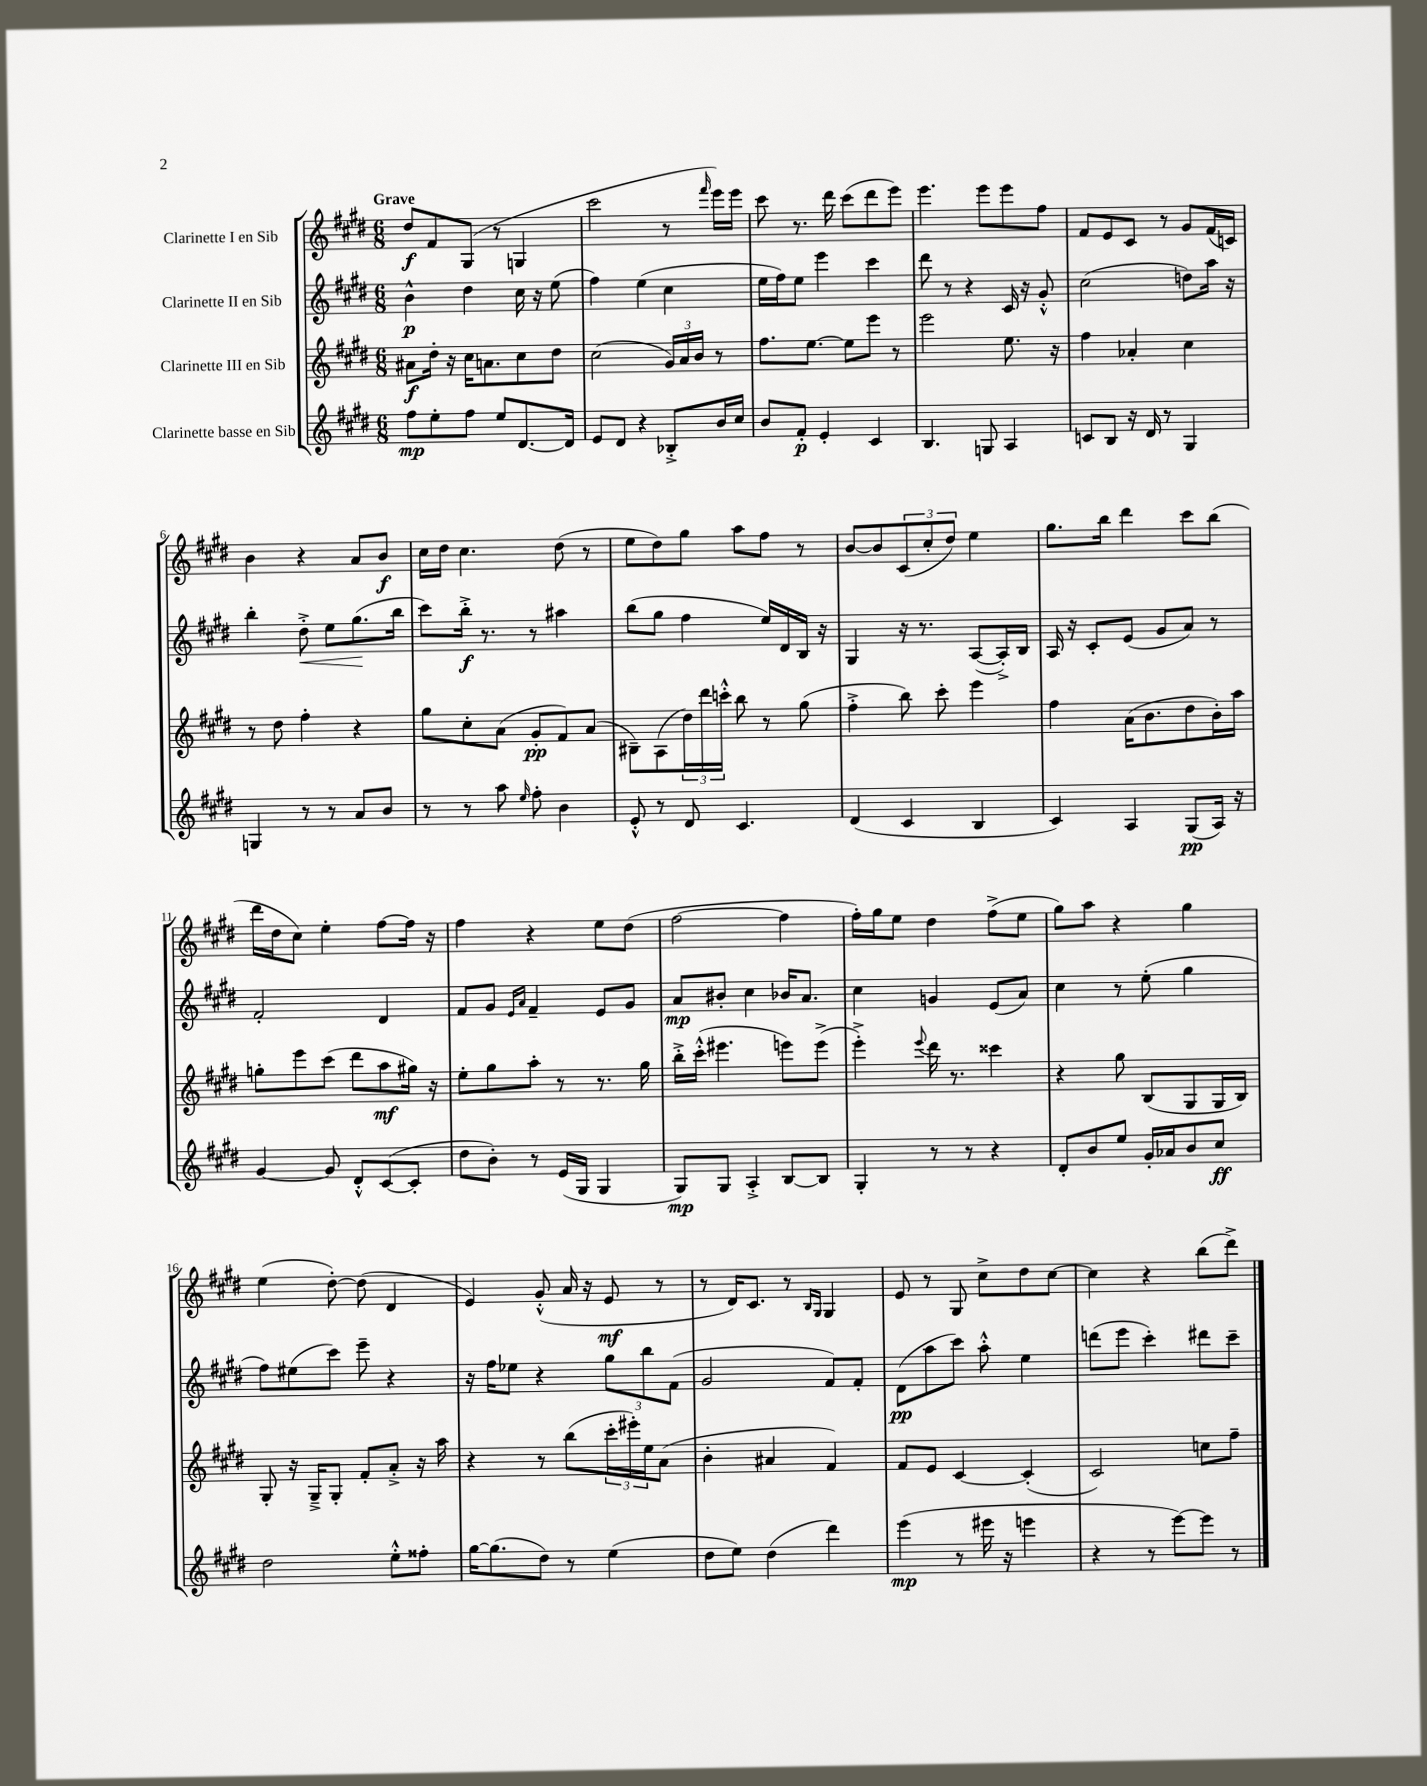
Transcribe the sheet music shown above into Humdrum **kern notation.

**kern	**kern	**kern	**kern
*staff4	*staff3	*staff2	*staff1
*clefG2	*clefG2	*clefG2	*clefG2
*k[f#c#g#d#]	*k[f#c#g#d#]	*k[f#c#g#d#]	*k[f#c#g#d#]
*M6/8	*M6/8	*M6/8	*M6/8
8ff#\L	8a#\L	4b^^\	8dd#/L
8ee'\	16dd#'\Jk	.	8f#/
.	16r	.	.
8ff#\J	16cc#\LK	4dd#\	(8G#/J
.	8.a\	.	.
8ee/L	.	.	8r
[8.d#/	8cc#\	16cc#\	4G/
.	.	16r	.
.	8dd#\J	(8ee\	.
16d#/]Jk	.	.	.
=	=	=	=
8e/L	(2cc#\	4ff#\)	2ccc#\
8d#/J	.	.	.
4r	.	(4ee\	.
8B-'^/L	24g#/LL)	4cc#\	8r
.	24a/	.	.
.	24b/JJ	.	.
.	.	.	16qqfff#/
16b/L	8r	.	16eee\LL)
16cc#/JJ	.	.	16eee\JJ
=	=	=	=
8b/L	8.ff#\L	16ee\LL	8ccc#\
.	.	16ff#\J)	.
8f#'/J	.	8ee\J	8.r
.	[8.ee\J	.	.
4e'/	.	4eee\	.
.	.	.	16ddd#\
.	8ee\]L	.	(8ccc#\L
4c#/	8eee\J	4ccc#\	8ddd#\
.	8r	.	8eee\J)
=	=	=	=
4.B/	2eee\	8ddd#\	4.eee\
.	.	8r	.
.	.	4r	.
8G/	.	.	8eee\L
4A/	8.ee\	16c#/	8eee\
.	.	16r	.
.	.	8g#'^^/	8ff#\J
.	16r	.	.
=	=	=	=
8c/L	4ff#\	(2cc#\	8f#/L
8B/J	.	.	8e/
16r	4a-'/	.	8c#/J
16d#/	.	.	.
8r	.	.	8r
4G#/	4cc#\	8dd\L)	8g#/L
.	.	16aa\Jk	(16f#/L
.	.	16r	16c/JJ)
=	=	=	=
4G/	8r	4bb'\	4b\
.	8dd#\	.	.
8r	4ff#'\	8dd#'^\	4r
8r	.	8ee\L	.
8a/L	4r	(8.gg#\	8a/L
8b/J	.	.	8b/J
.	.	16bb\Jk	.
=	=	=	=
8r	8gg#\L	8ccc#\L)	16cc#\LL
.	.	.	16dd#\JJ
8r	8cc#'\	16bb'^\Jk	4.cc#\
.	.	8.r	.
8aa\	(8a\J	.	.
16qqee/	.	.	.
8ff#'\	8g#'/L	8r	.
4b\	8f#/)	4aa#\	(8dd#\
.	(8a/J	.	8r
=	=	=	=
8e'^^/	8B#~\L)	(8bb\L	8ee\L
8r	(8A\	8gg#\J	8dd#\)
8d#/	24dd#\L)	4ff#\	8gg#\J
.	24ddd#\	.	.
.	24ccc'^^\JJ	.	.
4.c#/	8bb\	.	8aa\L
.	8r	16ee/LL)	8ff#\J
.	.	16d#/	.
.	(8gg#\	16B/JJ	8r
.	.	16r	.
=	=	=	=
(4d#/	4ff#'^\	4G#/	[8b/L
.	.	.	8b/]
4c#/	8bb\)	16r	(12c#/
.	.	8.r	.
.	.	.	12cc#'/
.	8ccc#'\	.	.
.	.	.	12dd#/J)
4B/	4eee\	([8A/L	4ee\
.	.	16A'^/]L)	.
.	.	16B/JJ	.
=	=	=	=
4c#/)	4ff#\	16A/	8.gg#\L
.	.	16r	.
.	.	8c#'/L	.
.	.	.	16bb\Jk
4A/	(16a\LK	(8e/J	4ddd#\
.	8.b\	.	.
.	.	8g#/L	.
(8G#/L	8dd#\	8a/J)	8ccc#\L
16A/Jk)	16b'\L)	8r	(8bb\J
16r	16aa\JJ	.	.
=	=	=	=
[4g#/	8gg'\L	2f#'/	16ddd#\LL
.	.	.	16dd#\J
.	8eee\	.	8cc#\J)
8g#/]	(8ccc#\J	.	4ee'\
8d#'^^/L	8ddd#\L	.	.
([8c#/	8aa\	4d#/	[8ff#\L
8c#'/]J	16gg#\Jk)	.	16ff#\]Jk
.	16r	.	16r
=	=	=	=
8dd#\L	8ee'\L	8f#/L	4ff#\
8b'\J)	8gg#\	8g#/J	.
.	.	16qqe/LL	.
.	.	16qqa/JJ	.
8r	8aa'\J	4f#~/	4r
(16e/LL	8r	.	.
16G#/JJ	.	.	.
4G#/	8.r	8e/L	8ee\L
.	.	8g#/J	(8dd#\J
.	16gg#\	.	.
=	=	=	=
8G#/L)	16bb'^\LL	8a/L	[2ff#\
.	(16ccc#'^^\JJ	.	.
8G#/J	4.eee#\	8b#'/J	.
4A'^/	.	4cc#\	.
[8B/L	8eee\L)	16b-/LK	4ff#\]
.	.	8.a/J	.
8B/]J	(8eee^\J	.	.
=	=	=	=
4G#'/	4eee'^\)	4cc#\	16ff#'\LL)
.	.	.	16gg#\J
.	.	.	8ee\J
.	8qqeee/	.	.
8r	16ddd#\	4g/	4dd#\
.	8.r	.	.
8r	.	.	.
4r	4ccc##\	(8e/L	(8ff#^\L
.	.	8a/J)	8ee\J
=	=	=	=
8d#'/L	4r	4cc#\	8gg#\L)
8b/	.	.	8aa\J
8ee/J	8gg#\	8r	4r
16g#'/LL	(8B/L	(8ee'\	.
16a-/J	.	.	.
8b/	8G#/	4gg#\	4gg#\
8cc#/J	16G#/L	.	.
.	16B/JJ)	.	.
=	=	=	=
2dd#\	8G#'/	8ff#\L)	(4ee\
.	16r	(8ee#\	.
.	16G#~^/LK	.	.
.	8G#'/J	8ccc#\J)	[8dd#'\)
.	8f#'/L	8eee~\	(8dd#\]
8ee'^^\L	8a'^/J	4r	4d#/
8ff##'\J	16r	.	.
.	16aa\	.	.
=	=	=	=
[16gg#\LK	4r	16r	4e/)
(8.gg#\]	.	16ff#\LK	.
.	.	8ee-\J	.
8dd#\J)	8r	4r	(8g#'^^/
8r	(8bb\L	.	16a/
.	.	.	16r
(4ee\	24ccc#'\L	12gg#\L	8e/
.	24eee#'\)	.	.
.	24ee\J	12bb\	.
.	(8a\J	.	8r
.	.	(12f#\J	.
=	=	=	=
8dd#\L	4b'\	2g#/	8r
8ee\J)	.	.	16d#/LK)
.	.	.	8.c#/J
(4dd#\	4a#/	.	.
.	.	.	8r
.	.	.	16qqB/LL
.	.	.	16qqG#/JJ
4ddd#\)	4f#/)	8f#/L)	4G#/
.	.	8f#'/J	.
=	=	=	=
(4eee\	8f#/L	(8d#\L	8e/
.	8e/J	8aa\	8r
8r	[4c#/	8ccc#\J)	8G#/
16eee#\	.	8aa'^^\	8cc#^\L
16r	.	.	.
4eee\	(4c#'/]	4ee\	8dd#\
.	.	.	[8cc#\J
=	=	=	=
4r	2c#/)	(8ddd\L	4cc#\]
.	.	8eee\J	.
8r	.	4ccc#'\)	4r
[8eee\L)	.	.	.
8eee\]J	8cc\L	8ddd#\L	(8bb\L
8r	8ff#~\J	8ccc#~\J	8ddd#^\J)
==	==	==	==
*-	*-	*-	*-
